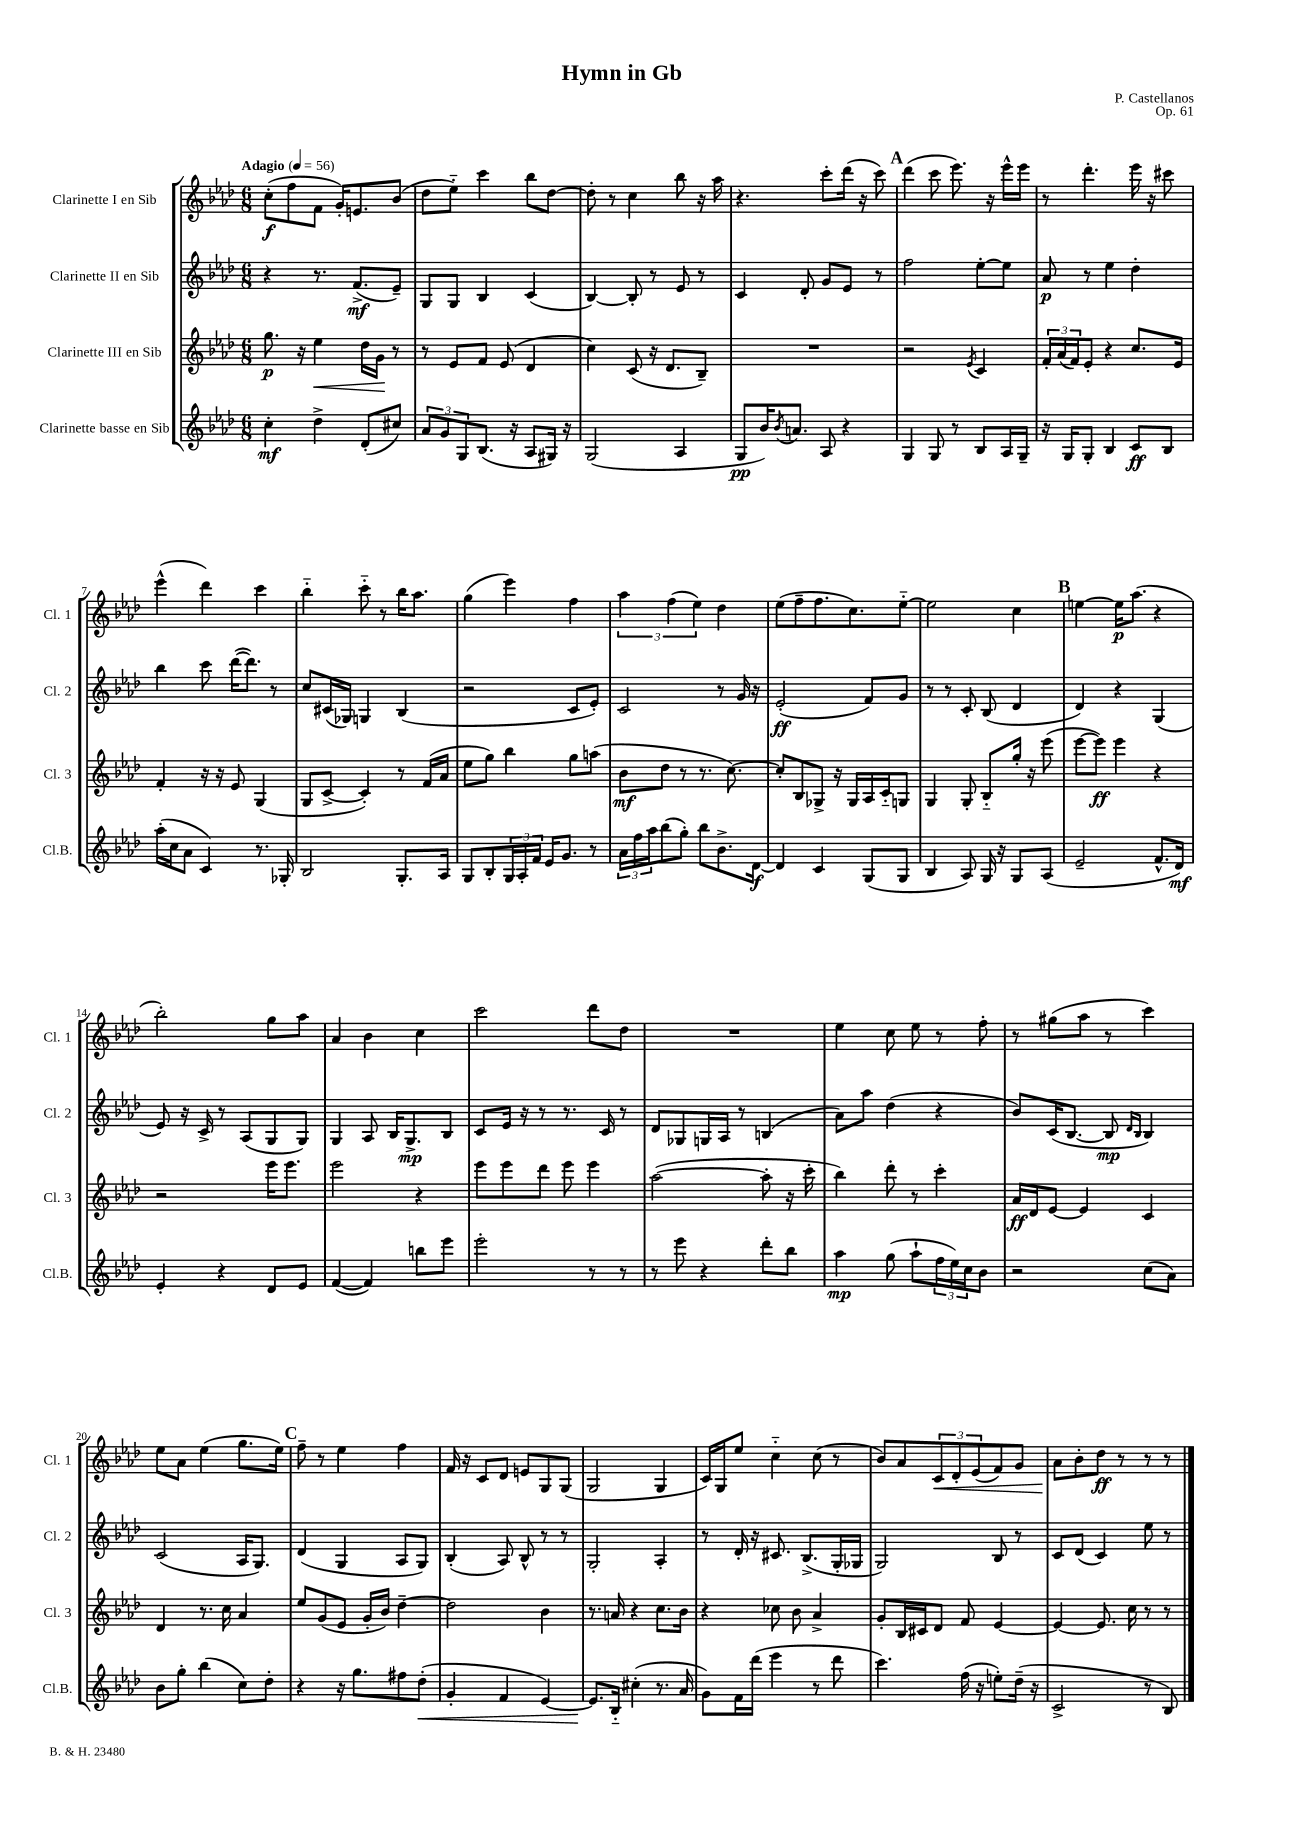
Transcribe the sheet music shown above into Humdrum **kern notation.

**kern	**kern	**kern	**kern
*staff4	*staff3	*staff2	*staff1
*clefG2	*clefG2	*clefG2	*clefG2
*k[b-e-a-d-]	*k[b-e-a-d-]	*k[b-e-a-d-]	*k[b-e-a-d-]
*M6/8	*M6/8	*M6/8	*M6/8
*MM56	*MM56	*MM56	*MM56
4cc'\	8.gg\	4r	(8cc'\L
.	.	.	8ff\
.	16r	.	.
4dd-^\	4ee-\	8.r	8f\J
.	.	.	16g'/LK)
.	.	(8.f^/L	8.e/
(8d-'/L	16dd-\LL	.	.
.	16g\JJ	.	.
8cc#/J)	8r	8e-~/J)	(8b-/J
=	=	=	=
12a-/L	8r	8G/L	8dd-\L
12g/	.	.	.
.	8e-/L	8G/J	8ee-'~\J)
12G/	.	.	.
(8.B-/J	8f/J	4B-/	4ccc\
.	(8e-/	.	.
16r	.	.	.
8A-/L	4d-/	(4c/	8bb-\L
16G#/Jk)	.	.	[8dd-\J
16r	.	.	.
=	=	=	=
(2G/	4cc\)	[4B-/)	8dd-'\]
.	.	.	8r
.	(8c/	8B-'/]	4cc\
.	16r	8r	.
.	8.d-/L	.	.
4A-/	.	8e-/	8bb-\
.	8B-~/J)	8r	16r
.	.	.	16aa-\
=	=	=	=
8G/L	2.r	4c/	4.r
16b-/K)	.	.	.
8qb-/	.	.	.
8.a/J	.	.	.
.	.	8d-'/	.
8A-/	.	8g/L	8ccc'\L
4r	.	8e-/J	(16ddd-\Jk
.	.	.	16r
.	.	8r	8ccc\)
=	=	=	=
4G/	2r	2ff\	(4ddd-\
8G/	.	.	8ccc\
8r	.	.	8.eee-\)
.	8qe-/	.	.
8B-/L	4c/	[8ee-'\L	.
.	.	.	16r
16A-/L	.	8ee-\]J	16eee-^^\LL
16G~/JJ	.	.	16eee-\JJ
=	=	=	=
16r	24f'/LL	8a-/	8r
.	(24a-/	.	.
16G/LK	.	.	.
.	24f/J)	.	.
8G'/J	8e-'/J	8r	4.ddd-'\
4B-/	4r	4ee-\	.
8c/L	8.cc/L	4dd-'\	16eee-\
.	.	.	16r
8B-/J	.	.	8ccc#\
.	16e-/Jk	.	.
=	=	=	=
(16aa-'\LL	4f'/	4bb-\	(4eee-^^\
16cc\J	.	.	.
8a-\J	.	.	.
4c/)	16r	8ccc\	4ddd-\)
.	16r	.	.
.	8e-/	([16ddd-\LK	.
.	.	8.ddd-\]J)	.
8.r	(4G/	.	4ccc\
.	.	8r	.
16G-'/	.	.	.
=	=	=	=
2B-/	8G/L	8cc/L	4bb-'~\
.	[8c^/J	(16c#/L	.
.	.	16G-/JJ)	.
.	4c'/])	4G/	8ccc'~\
.	.	.	8r
8.G'/L	8r	(4B-/	16bb-\LK
.	.	.	8.aa-\J
.	(16f/LL	.	.
16A-/Jk	16a-/JJ	.	.
=	=	=	=
8G/L	8ee-\L	2r	(4gg\
8B-'/	8gg\J)	.	.
24G/L	4bb-\	.	4eee-\)
24A-'/	.	.	.
24f/JJ	.	.	.
16e-/LK	.	.	.
8.g/J	.	.	.
.	8gg\L	8c/L	4ff\
8r	(8aa\J	8e-'/J)	.
=	=	=	=
24a-\LL	8b-\L	2c/	6aa-\
24ff\	.	.	.
24aa-\J	.	.	.
(8bb-\	8dd-\J	.	.
.	.	.	(6ff\
8gg'\J)	8r	.	.
.	.	.	6ee-\)
8bb-\L	8.r	.	.
8.b-^\	.	8r	4dd-\
.	[8.cc\)	.	.
.	.	16g/	.
[16d-\Jk	.	16r	.
=	=	=	=
4d-/]	8cc'/]L	(2e-'/	(8ee-\L
.	8B-/	.	8ff~\
4c/	8G-^/J	.	8.ff\
.	16r	.	.
.	16G-/LL	.	8.cc\)
(8G/L	16A-/	8f/L)	.
.	16c'~/J	.	.
8G/J	8G/J	8g/J	[8ee-'~\J
=	=	=	=
4B-/	4G/	8r	2ee-\]
.	.	8r	.
8A-/)	8G'/	8c'/	.
16G/	8B-'~/L	(8B-/	.
16r	.	.	.
8G/L	16gg'/Jk	4d-/	4cc\
.	16r	.	.
(8A-/J	(8eee-\	.	.
=	=	=	=
2e-~/	[8eee-\L	4d-/)	[4ee\
.	8eee-\]J)	.	.
.	4eee-\	4r	16ee\]LK
.	.	.	(8.aa-\J
8.f^^/L	4r	(4G/	4r
16d-/Jk)	.	.	.
=	=	=	=
4e-'/	2r	8e-/)	2bb-'\)
.	.	16r	.
.	.	16c^/	.
4r	.	8r	.
.	.	(8A-/L	.
8d-/L	16eee-\LK	8G/	8gg\L
.	8.eee-\J	.	.
8e-/J	.	8G/J)	8aa-\J
=	=	=	=
([4f/	2eee-\	4G/	4a-/
4f/])	.	8A-/	4b-\
.	.	16B-/LK	.
.	.	8.G^/	.
8bb\L	4r	.	4cc\
8eee-\J	.	8B-/J	.
=	=	=	=
2eee-'\	8eee-\L	8c/L	2ccc\
.	8eee-\	16e-/Jk	.
.	.	16r	.
.	8ddd-\J	8r	.
.	8eee-\	8.r	.
8r	4eee-\	.	8ddd-\L
.	.	16c/	.
8r	.	8r	8dd-\J
=	=	=	=
8r	([2aa-\	8d-/L	2.r
8eee-\	.	8G-/	.
4r	.	16G/L	.
.	.	16A-/JJ	.
.	.	8r	.
8ddd-'\L	8aa-'\]	(4B/	.
8bb-\J	16r	.	.
.	16ccc'\	.	.
=	=	=	=
4aa-\	4bb-\)	8a-\L)	4ee-\
.	.	8aa-\J	.
(8gg\	8ddd-'\	(4dd-\	8cc\
8aa-`\L	8r	.	8ee-\
24ff\L	4ccc'\	4r	8r
24ee-\)	.	.	.
24cc\J	.	.	.
8b-\J	.	.	8ff'\
=	=	=	=
2r	16a-/LL	8b-/L)	8r
.	16d-/J	.	.
.	[8e-/J	(16c/K	(8gg#\L
.	.	[8.B-/J	.
.	4e-/]	.	8aa-\J
.	.	8B-/]	8r
.	.	16qqd-/LL	.
.	.	16qqB-/JJ	.
(8cc\L	4c/	4B-/)	4ccc\)
8a-\J)	.	.	.
=	=	=	=
8b-\L	4d-/	(2c/	8ee-\L
8gg'\J	.	.	8a-\J
(4bb-\	8.r	.	(4ee-\
.	16cc\	.	.
8cc\L)	4a-/	16A-/LK	8.gg\L
.	.	8.G/J)	.
8dd-'\J	.	.	.
.	.	.	16ee-\Jk)
=	=	=	=
4r	8ee-/L	(4d-/	8ff~\
.	(8g/	.	8r
16r	8e-/J	4G/	4ee-\
8.gg\L	.	.	.
.	16g'/LL	.	.
.	16b-/JJ)	.	.
8ff#\	[4dd-~\	8A-/L	4ff\
(8dd-'\J	.	8G/J)	.
=	=	=	=
4g'/	2dd-\]	(4B-'/	16f/
.	.	.	16r
.	.	.	8c/L
4f/	.	8A-/)	8d-/J
.	.	8B-^^/	8e/L
[4e-/)	4b-\	8r	8G/
.	.	8r	(8G/J
=	=	=	=
8.e-/]L	8.r	2G'/	2G/
16B-'~/Jk	16a/	.	.
(4cc#'\	4r	.	.
8.r	8.cc\L	4A-'/	4G/
16a-/	16b-\Jk	.	.
=	=	=	=
8g\L)	4r	8r	16c/LL)
.	.	.	16G/J
16f\L	.	16d-'/	8ee-/J
(16ddd-\JJ	.	16r	.
4eee-\	8cc-\	8.c#/	4cc'~\
.	8b-\	.	.
.	.	(8.B-^/L	.
8r	4a-^/	.	(8cc\
8ddd-\	.	16G'/L	8r
.	.	16G-/JJ	.
=	=	=	=
4.ccc\)	8g'/L	2G/)	8b-/L)
.	16B-/L	.	8a-/
.	16c#/J	.	.
.	8d-/J	.	12c/
.	.	.	12d-'/
(16ff\	8f/	.	.
.	.	.	(12e-/
16r	.	.	.
8ee'\L)	[4e-/	8B-/	8f/)
(16dd-~\Jk	.	8r	8g/J
16r	.	.	.
=	=	=	=
2c^/	4e-/_	8c/L	8a-\L
.	.	(8d-/J	8b-'\
.	8.e-/]	4c/)	8dd-\J
.	.	.	8r
.	16cc\	.	.
8r	8r	8ee-\	8r
8B-/)	8r	8r	8r
==	==	==	==
*-	*-	*-	*-
